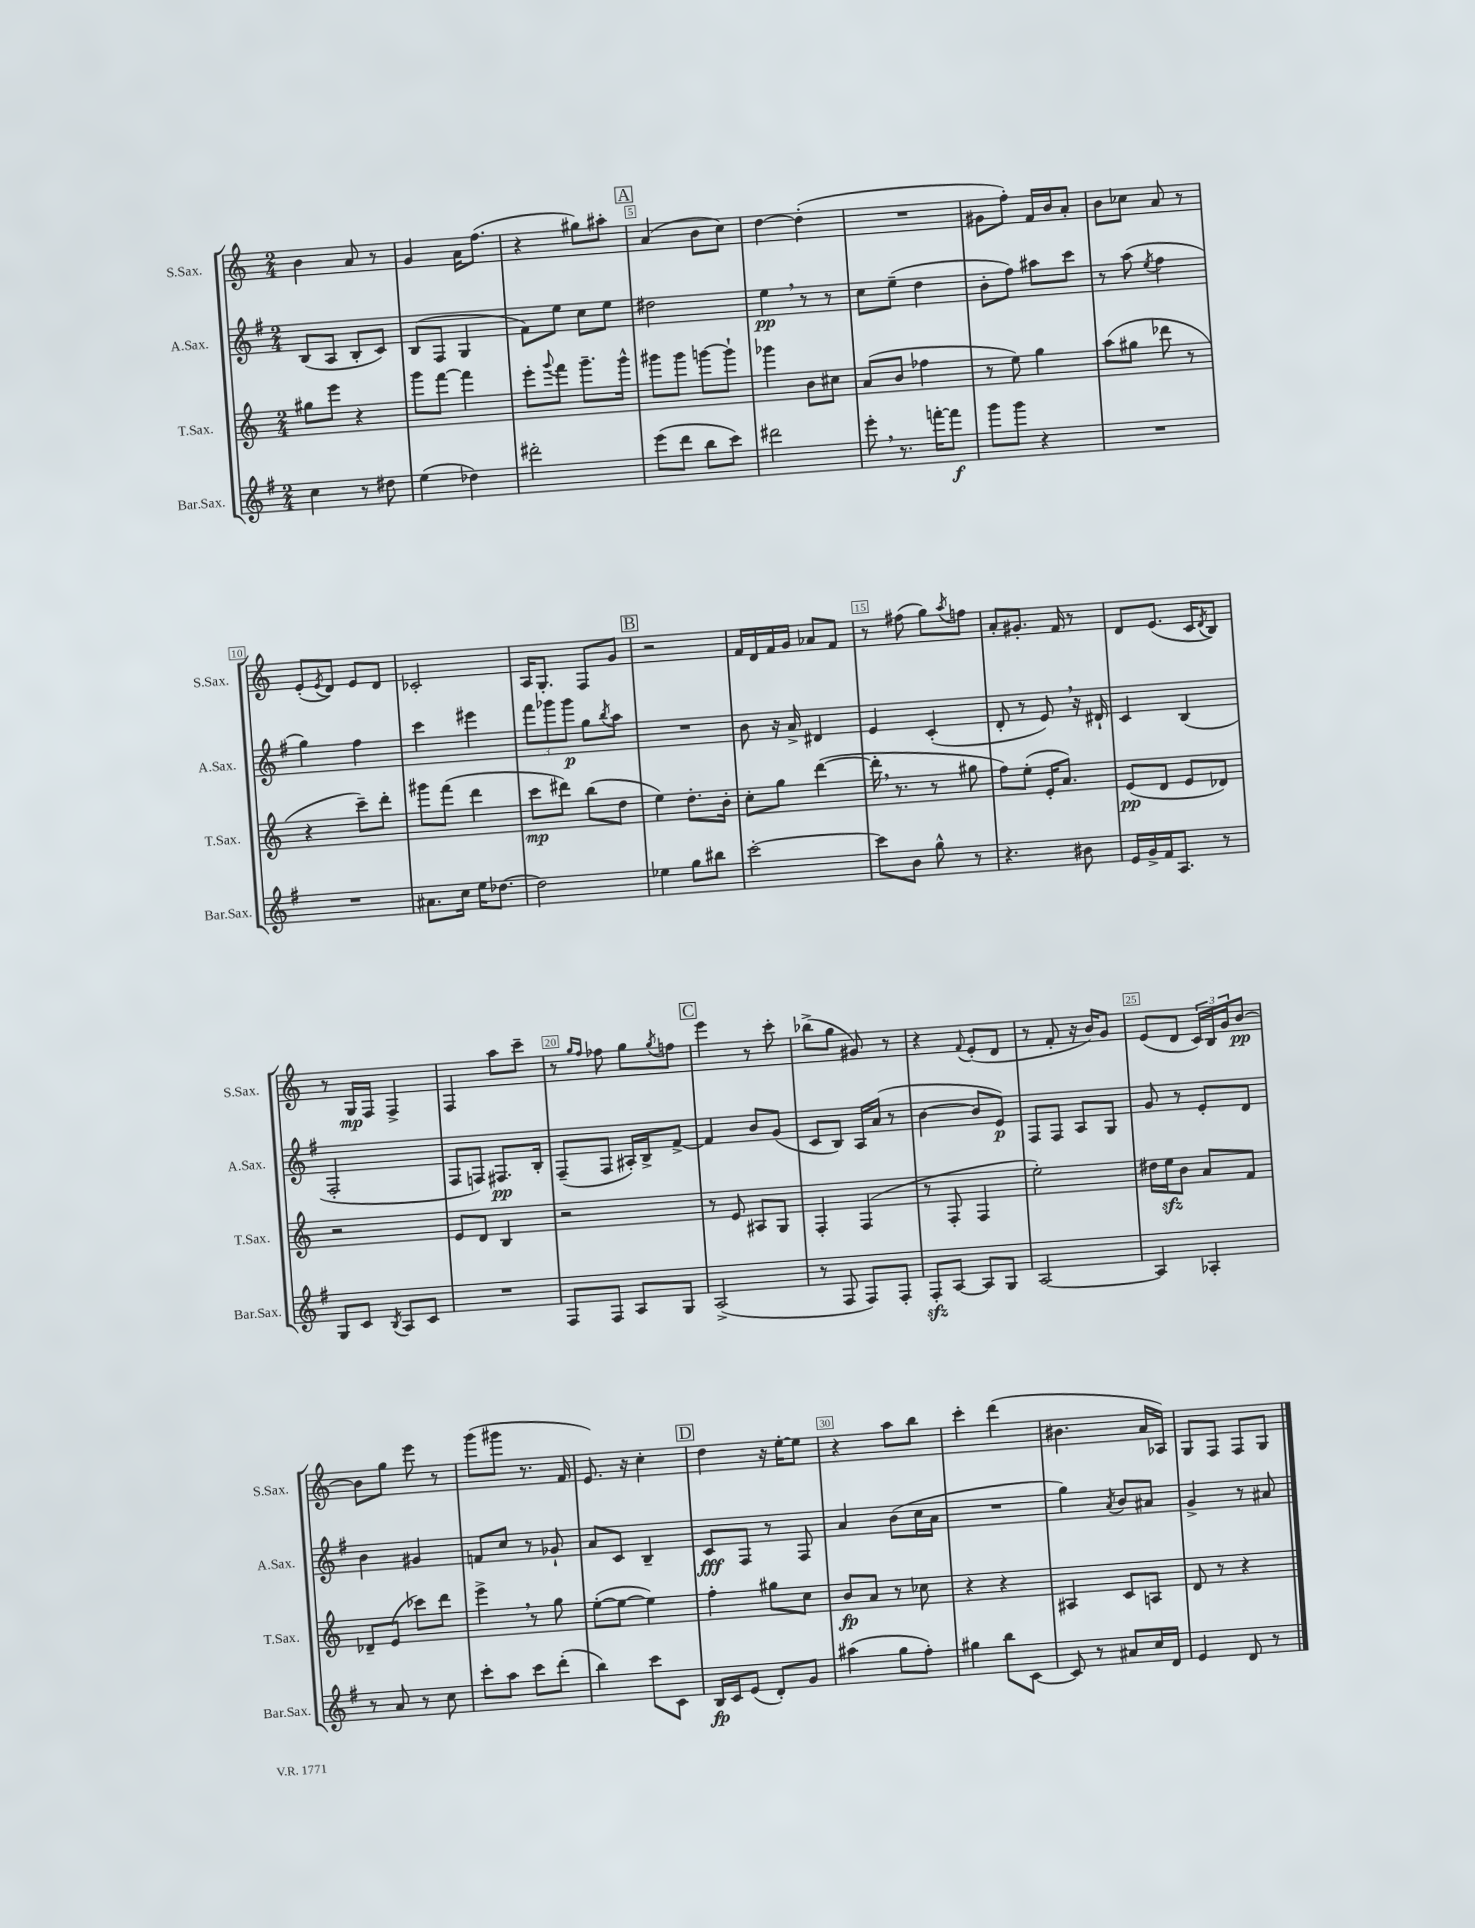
<<
\new StaffGroup <<
\new Staff = "s0" \with { instrumentName = "S.Sax." shortInstrumentName = "S.Sax." } {
    \clef treble \key c \major \numericTimeSignature \time 2/4
    b'4 a'8 r8 |
    g'4 a'16 f''8.( |
    r4 gis''8) ais''8-. |
    \mark \markup { \box "A" } a'4( b'8 c''8) |
    d''4~ d''4-.( |
    R2 |
    gis'8 f''8-.) f'16 b'16 a'8-. |
    b'8 ces''8 a'8 r8 |
    e'8-.( \acciaccatura { e'8 } d'8) e'8 d'8 |
    ces'2-. |
    a16 g8.-. f8 g'8 |
    \mark \markup { \box "B" } r2 |
    f'16 d'16 f'16 g'16 aes'8 f'8 |
    r8 fis''8( g''8) \acciaccatura { a''8 } f''8 |
    a'8-. gis'8.-. f'16 r8 |
    d'8 e'8.( c'16 \acciaccatura { d'8 } b8) |
    r8 g16\mp f16 f4-> |
    f4 a''8 c'''8-- |
    r8 \grace { g''16 f''16 } fes''8 g''8 \acciaccatura { g''8 } f''8 |
    \mark \markup { \box "C" } e'''4 r8 c'''8-. |
    bes''8->( g''8 gis'8) r8 |
    r4 \appoggiatura { f'8 } e'8-.( d'8 |
    r8 f'8-. r16 b'16) g'8 |
    e'8( d'8 \tuplet 3/2 { c'16) b16 g'16 } b'8~\pp |
    b'8 g''8 e'''8 r8 |
    g'''8( gis'''8 r8. f'16 |
    e'8.) r16 c''4-. |
    \mark \markup { \box "D" } d''4 r16 e''16~-. e''8 |
    r4 a''8 b''8 |
    c'''4-. d'''4( |
    bis'4. a'16 aes16) |
    g8 f8 f8 g8 \bar "|." |
}
\new Staff = "s1" \with { instrumentName = "A.Sax." shortInstrumentName = "A.Sax." } {
    \clef treble \key g \major \numericTimeSignature \time 2/4
    b8( a8 b8-. c'8) |
    b8( fis8 g4 |
    fis'8) e''8 c''8 e''8 |
    \mark \markup { \box "A" } dis''2 |
    e''4\pp \breathe r8 r8 |
    c''8 e''8--( d''4 |
    b'8-. fis''8) ais''8 c'''8 |
    r8 a''8( \acciaccatura { e''8 } fis''4 |
    g''4) fis''4 |
    c'''4 eis'''4 |
    \tuplet 3/2 { fis'''8 ges'''8 ges'''8\p } g''8 \acciaccatura { b''8 } a''8 |
    \mark \markup { \box "B" } R2 |
    b'8 r16 a'16-> dis'4 |
    e'4 c'4-.( |
    d'8-. r8 e'8) \breathe r16 dis'16-! |
    c'4 b4( |
    fis2-. |
    fis8 f8) fis8.\pp b16-. |
    fis8--( fis8 ais16-.) b16-> fis'8~-> |
    \mark \markup { \box "C" } fis'4 b'8 g'8( |
    c'8 b8) a16 a'16( r8 |
    b'4~ b'8 e'8\p) |
    fis8 fis8 a8 g8 |
    g'8 r8 e'8-. d'8 |
    b'4 gis'4 |
    f'8 c''8 r8 ges'8-! |
    a'8 c'8 b4-- |
    \mark \markup { \box "D" } c'8\fff fis8 r8 fis8 |
    a'4 b'8( c''16 a'16 |
    R2 |
    g''4) \acciaccatura { a'8 } b'8 ais'8 |
    g'4-> r8 ais'8 \bar "|." |
}
\new Staff = "s2" \with { instrumentName = "T.Sax." shortInstrumentName = "T.Sax." } {
    \clef treble \key c \major \numericTimeSignature \time 2/4
    gis''8 e'''8 r4 |
    g'''8 f'''8~ f'''4 |
    e'''8-. \appoggiatura { g'''8 } f'''8 g'''8.-- g'''16-^ |
    \mark \markup { \box "A" } gis'''8 gis'''8 g'''8~ g'''8-! |
    ges'''4 b'8 cis''8 |
    a'8( b'8 fes''4 |
    r8 e''8) g''4 |
    a''8( gis''8 des'''8 r8 |
    r4 c'''8--) d'''8-. |
    gis'''8 f'''8( d'''4 |
    c'''8\mp dis'''8) b''8( d''8 |
    \mark \markup { \box "B" } e''4) d''8.-. b'16-. |
    c''8-. g''8 d'''4~( |
    d'''16-. \breathe r8. r8 gis''8 |
    f''8) e''8-.( e'16-. a'8.) |
    e'8\pp( d'8 e'8 des'8) |
    r2 |
    e'8 d'8 b4 |
    r2 |
    \mark \markup { \box "C" } r8 e'8 ais8 g8 |
    f4-. f4( |
    r8 f8-. f4 |
    e''2-.) |
    dis''16 e''16\sfz b'8 a'8 f'8 |
    des'8-- e'8( ces'''8) d'''8 |
    e'''4-> \breathe r8 g''8 |
    e''8~-.( e''8~ e''4) |
    \mark \markup { \box "D" } f''4-. gis''8 c''8 |
    b'8\fp a'8 r8 ces''8 |
    r4 r4 |
    ais4 c'8 a8 |
    d'8 r8 r4 \bar "|." |
}
\new Staff = "s3" \with { instrumentName = "Bar.Sax." shortInstrumentName = "Bar.Sax." } {
    \clef treble \key g \major \numericTimeSignature \time 2/4
    c''4 r8 dis''8 |
    e''4( des''4) |
    dis'''2-. |
    \mark \markup { \box "A" } e'''8( d'''8 b''8 c'''8) |
    dis'''2 |
    e'''8-. \breathe r8. f'''16~-. f'''8\f |
    g'''8 g'''8 r4 |
    R2 |
    R2 |
    ais'8. c''16 e''16 des''8.~ |
    des''2 |
    \mark \markup { \box "B" } ees''4 g''8 bis''8 |
    c'''2~-. |
    c'''8 b'8 g''8-^ r8 |
    r4. bis'8 |
    e'16 g'16-> fis'16 a8. r8 |
    g8 c'8 \acciaccatura { b8 } a8 c'8 |
    R2 |
    fis8 fis8 a8 g8 |
    \mark \markup { \box "C" } a2->( |
    r8 fis8 fis8) fis8-. |
    fis8-.\sfz a8~ a8 g8 |
    a2~ |
    a4 aes4-. |
    r8 a'8 r8 c''8 |
    c'''8-. a''8 c'''8 d'''8-.( |
    b''4) c'''8 c'8 |
    \mark \markup { \box "D" } b16\fp c'16 e'8( d'8-.) g'8 |
    ais''4( g''8 fis''8-.) |
    gis''4 b''8 c'8~ |
    c'8 r8 ais'8 c''16 d'16 |
    e'4 d'8 r8 \bar "|." |
}
>>
>>
\layout { \context { \Score currentBarNumber = #2 \override BarNumber.break-visibility = ##(#f #t #t) barNumberVisibility = #(every-nth-bar-number-visible 5) \override BarNumber.stencil = #(make-stencil-boxer 0.1 0.3 ly:text-interface::print) } }
